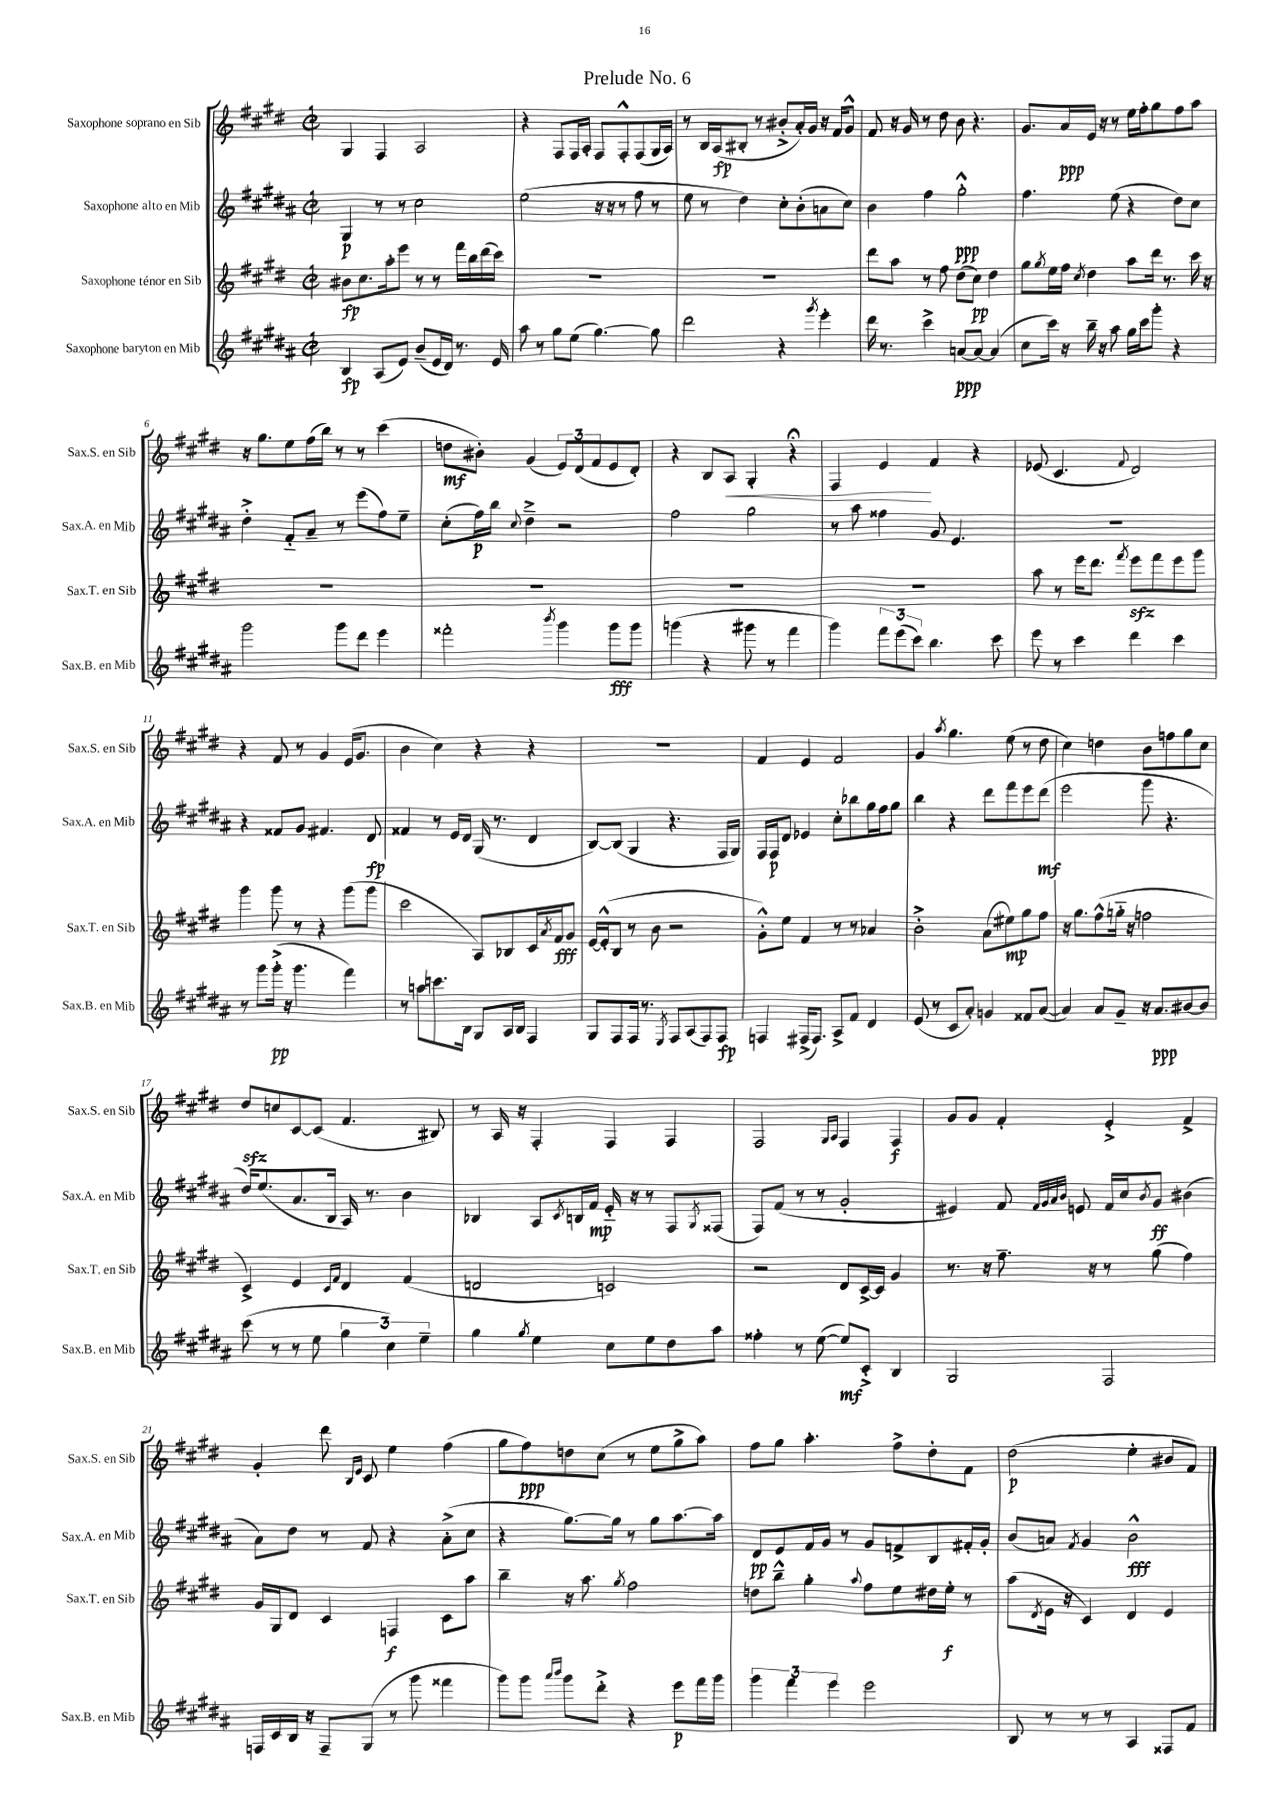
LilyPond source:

\header { title = "Prelude No. 6" }
<<
\new StaffGroup <<
\new Staff = "s0" \with { instrumentName = "Saxophone soprano en Sib" shortInstrumentName = "Sax.S. en Sib" } {
    \clef treble \key e \major \defaultTimeSignature \time 2/2
    gis4 fis4 a2 |
    r4 fis8 fis16 a16-. fis8 fis8-.-^ fis8( gis16 a16) |
    r8 b16 a16\fp( bis8-. r8 bis'8-.-> a'16-.) gis'16 r16 fis'16 gis'8-^ |
    fis'8 r16 gis'16 r8 dis''8 b'8 r4. |
    gis'8. a'16\ppp e'16 r16 r8 e''16 fis''16-. gis''8 fis''8 a''8 |
    r16 gis''8. e''8 fis''16( b''16) r8 r8 cis'''4( |
    d''8\mf bis'8-.) gis'4( \tuplet 3/2 { e'8) dis'8( fis'8 } e'8 dis'8-.) |
    r4 b8 a8\< gis4-. r4\fermata |
    fis4 e'4\! fis'4 r4 |
    ees'8( cis'4. \appoggiatura { fis'8 } dis'2) |
    r4 fis'8 r8 gis'4 e'16( gis'8. |
    b'4 cis''4) r4 r4 |
    R1 |
    fis'4 e'4 fis'2 |
    gis'4 \acciaccatura { a''8 } gis''4. e''8( r8 dis''8 |
    cis''4) d''4 b'8 f''8 gis''8 cis''8 |
    dis''8\sfz c''8 cis'8~ cis'8( fis'4. bis8) |
    r8 a16 r16 fis4-. fis4 fis4 |
    fis2 \grace { gis16 a16 } fis4 fis4\f |
    gis'8 gis'8 fis'4-. e'4-.-> fis'4-> |
    gis'4-. dis'''8 \grace { b16 e'16 } cis'8 e''4 fis''4( |
    gis''8 fis''8\ppp) d''8 cis''8( r8 e''8 gis''8-> a''8) |
    fis''8 gis''8 a''4.-. fis''8-> dis''8-. fis'8 |
    dis''2\p( e''4-. bis'8 fis'8) \bar "|." |
}
\new Staff = "s1" \with { instrumentName = "Saxophone alto en Mib" shortInstrumentName = "Sax.A. en Mib" } {
    \clef treble \key b \major \defaultTimeSignature \time 2/2
    gis4\p r8 r8 cis''2 |
    e''2( r16 r16 r8 fis''8 r8 |
    e''8 r8 dis''4) cis''8-. b'8-.( a'8 cis''8) |
    b'4 fis''4 gis''2-.-^\ppp |
    fis''4. e''8( r4 dis''8) cis''8 |
    dis''4-.-> fis'8-_ ais'8-- r8 e'''8( fis''8) e''8-- |
    cis''8-.( fis''16\p) b''16 \appoggiatura { cis''8 } dis''4---> r2 |
    fis''2 gis''2 |
    r8 ais''8 fisis''4 gis'8 e'4. |
    R1 |
    r4 fisis'8 gis'8 fis'4. dis'8\fp |
    fisis'4 r8 e'16 dis'16 gis16( r8. dis'4 |
    b8~) b8( gis4 r4. fis16 gis16) |
    fis16 fis16\p dis'8 ees'4 cis''8-. bes''8 gis''16 fis''16 gis''8 |
    b''4 r4 dis'''8 fis'''8 e'''8 dis'''8\mf( |
    e'''2 gis'''8 r4. |
    dis''16) e''8.( ais'8. b16 ais16) r8. b'4 |
    bes4 ais8 \acciaccatura { cis'8 } b16 fis'16\mp e'16-_ r16 r8 fis8 \acciaccatura { gis8 } fisis8( |
    fis8) fis'8( r8 r8 gis'2-. |
    eis'4) fis'8 \grace { fis'32 gis'32 ais'32 b'32 } e'8 fis'16 cis''16 \acciaccatura { b'8 } gis'8\ff bis'4( |
    ais'8) dis''8 r8 fis'8 r4 ais'8-.->( cis''8 |
    r4 gis''8.~) gis''16 r8 gis''8 ais''8.~ ais''16 |
    dis'8\pp e'8 fis'16 gis'16 r8 gis'8 f'8-> b8 fis'16-. gis'16-. |
    b'8( a'8) \acciaccatura { fis'8 } gis'4 b'2-^\fff \bar "|." |
}
\new Staff = "s2" \with { instrumentName = "Saxophone ténor en Sib" shortInstrumentName = "Sax.T. en Sib" } {
    \clef treble \key e \major \defaultTimeSignature \time 2/2
    bis'8\fp cis''8. a''16-. e'''8 r8 r8 fis'''16 b''16 dis'''16( cis'''16) |
    R1 |
    R1 |
    dis'''8 a''8 r8 fis''8 dis''8( cis''8\pp) dis''4 |
    gis''8 \acciaccatura { gis''8 } e''16 fis''16 \acciaccatura { cis''8 } dis''4 a''8 dis'''16 r8. cis'''16 r16 |
    R1 |
    R1 |
    R1 |
    R1 |
    a''8 r8 e'''16 dis'''8. \acciaccatura { fis'''8 } e'''8\sfz fis'''8 e'''8 gis'''8 |
    gis'''4 gis'''8 r8 r4 gis'''8( gis'''8 |
    cis'''2 a8) bes8 cis'16 \acciaccatura { a'8 } fis'16\fff gis'8 |
    e'16~ e'16-.-^( b8 r8 b'8 r2 |
    gis'8-.-^) e''8 fis'4 r8 r8 aes'4 |
    b'2-.-> a'8( eis''8\mp) gis''8 fis''8 |
    r16 gis''8. fis''8-^( g''16-_ r16 f''2 |
    cis'4->) e'4 \grace { cis'16 fis'16 } dis'4 fis'4( |
    d'2 c'2) |
    r2 dis'8 cis'16~-> cis'16 gis'4 |
    r8. r16 fis''8.-- r16 r8 gis''8( fis''4) |
    gis'16 gis16 dis'8 cis'4 f4\f cis'8 a''8 |
    b''4-- r16 a''8. \acciaccatura { gis''8 } fis''2 |
    d''8 b''8---^ gis''4-. \appoggiatura { a''8 } fis''8 e''8 dis''16 e''16-.\f r8 |
    a''8( \acciaccatura { dis'8 } e'16 r16 cis'4) dis'4 e'4 \bar "|." |
}
\new Staff = "s3" \with { instrumentName = "Saxophone baryton en Mib" shortInstrumentName = "Sax.B. en Mib" } {
    \clef treble \key b \major \defaultTimeSignature \time 2/2
    b4\fp ais8( e'8) b'8--( e'16 dis'16) r8. e'16 |
    ais''8 r8 gis''8 e''8( gis''4.~) gis''8 |
    dis'''2 r4 \acciaccatura { gis'''8 } e'''4-. |
    dis'''16 r8. cis'''4-> a'8~\ppp a'8~ a'4( |
    cis''8 cis'''16) r16 b''16-- r16 ais''8 gis''16 cis'''16 gis'''8-. r4 |
    gis'''2 gis'''8 dis'''8 e'''4 |
    fisis'''2-. \acciaccatura { b'''8 } gis'''4 gis'''8\fff gis'''8 |
    g'''4( r4 gis'''8 r8 fis'''4 |
    gis'''4) \tuplet 3/2 { fis'''8 e'''8( cis'''8) } b''4. cis'''8 |
    e'''8 r8 cis'''4 dis'''4 cis'''4 |
    r8 gis'''8 gis'''16-.->\pp( r16 gis'''4. fis'''4) |
    r8 a''8 c'''8. b16 gis8 ais16 b16 fis4 |
    gis8 fis8 fis16 r8. \acciaccatura { e8 } fis8 ais8( fis8) fis8\fp |
    f4 fis16->( fis8.) ais8-> fis'8 dis'4 |
    e'8( r8 cis'8 ais'8-.) g'4 fisis'8 ais'8~( |
    ais'4) ais'8 gis'8-- r16 ais'8.\ppp bis'8~ bis'8 |
    cis'''8( r8 r8 e''8 \tuplet 3/2 { gis''4 cis''4) e''4-- } |
    gis''4 \acciaccatura { gis''8 } e''4 cis''8 e''8 dis''8 ais''8 |
    fisis''4-. r8 e''8~( e''8\mf) cis'8-.-> b4 |
    gis2 fis2 |
    f16 cis'16 b16 r16 f8-- gis8( r8 gis'''8 fisis'''4 |
    gis'''8) gis'''8 \grace { ais'''16 b'''16 } gis'''8 dis'''8-.-> r4 e'''8\p fis'''16 gis'''16 |
    \tuplet 3/2 { gis'''4 fis'''4 e'''4 } e'''2 |
    b8 r8 r8 r8 ais4 fisis8 fis'8 \bar "|." |
}
>>
>>
